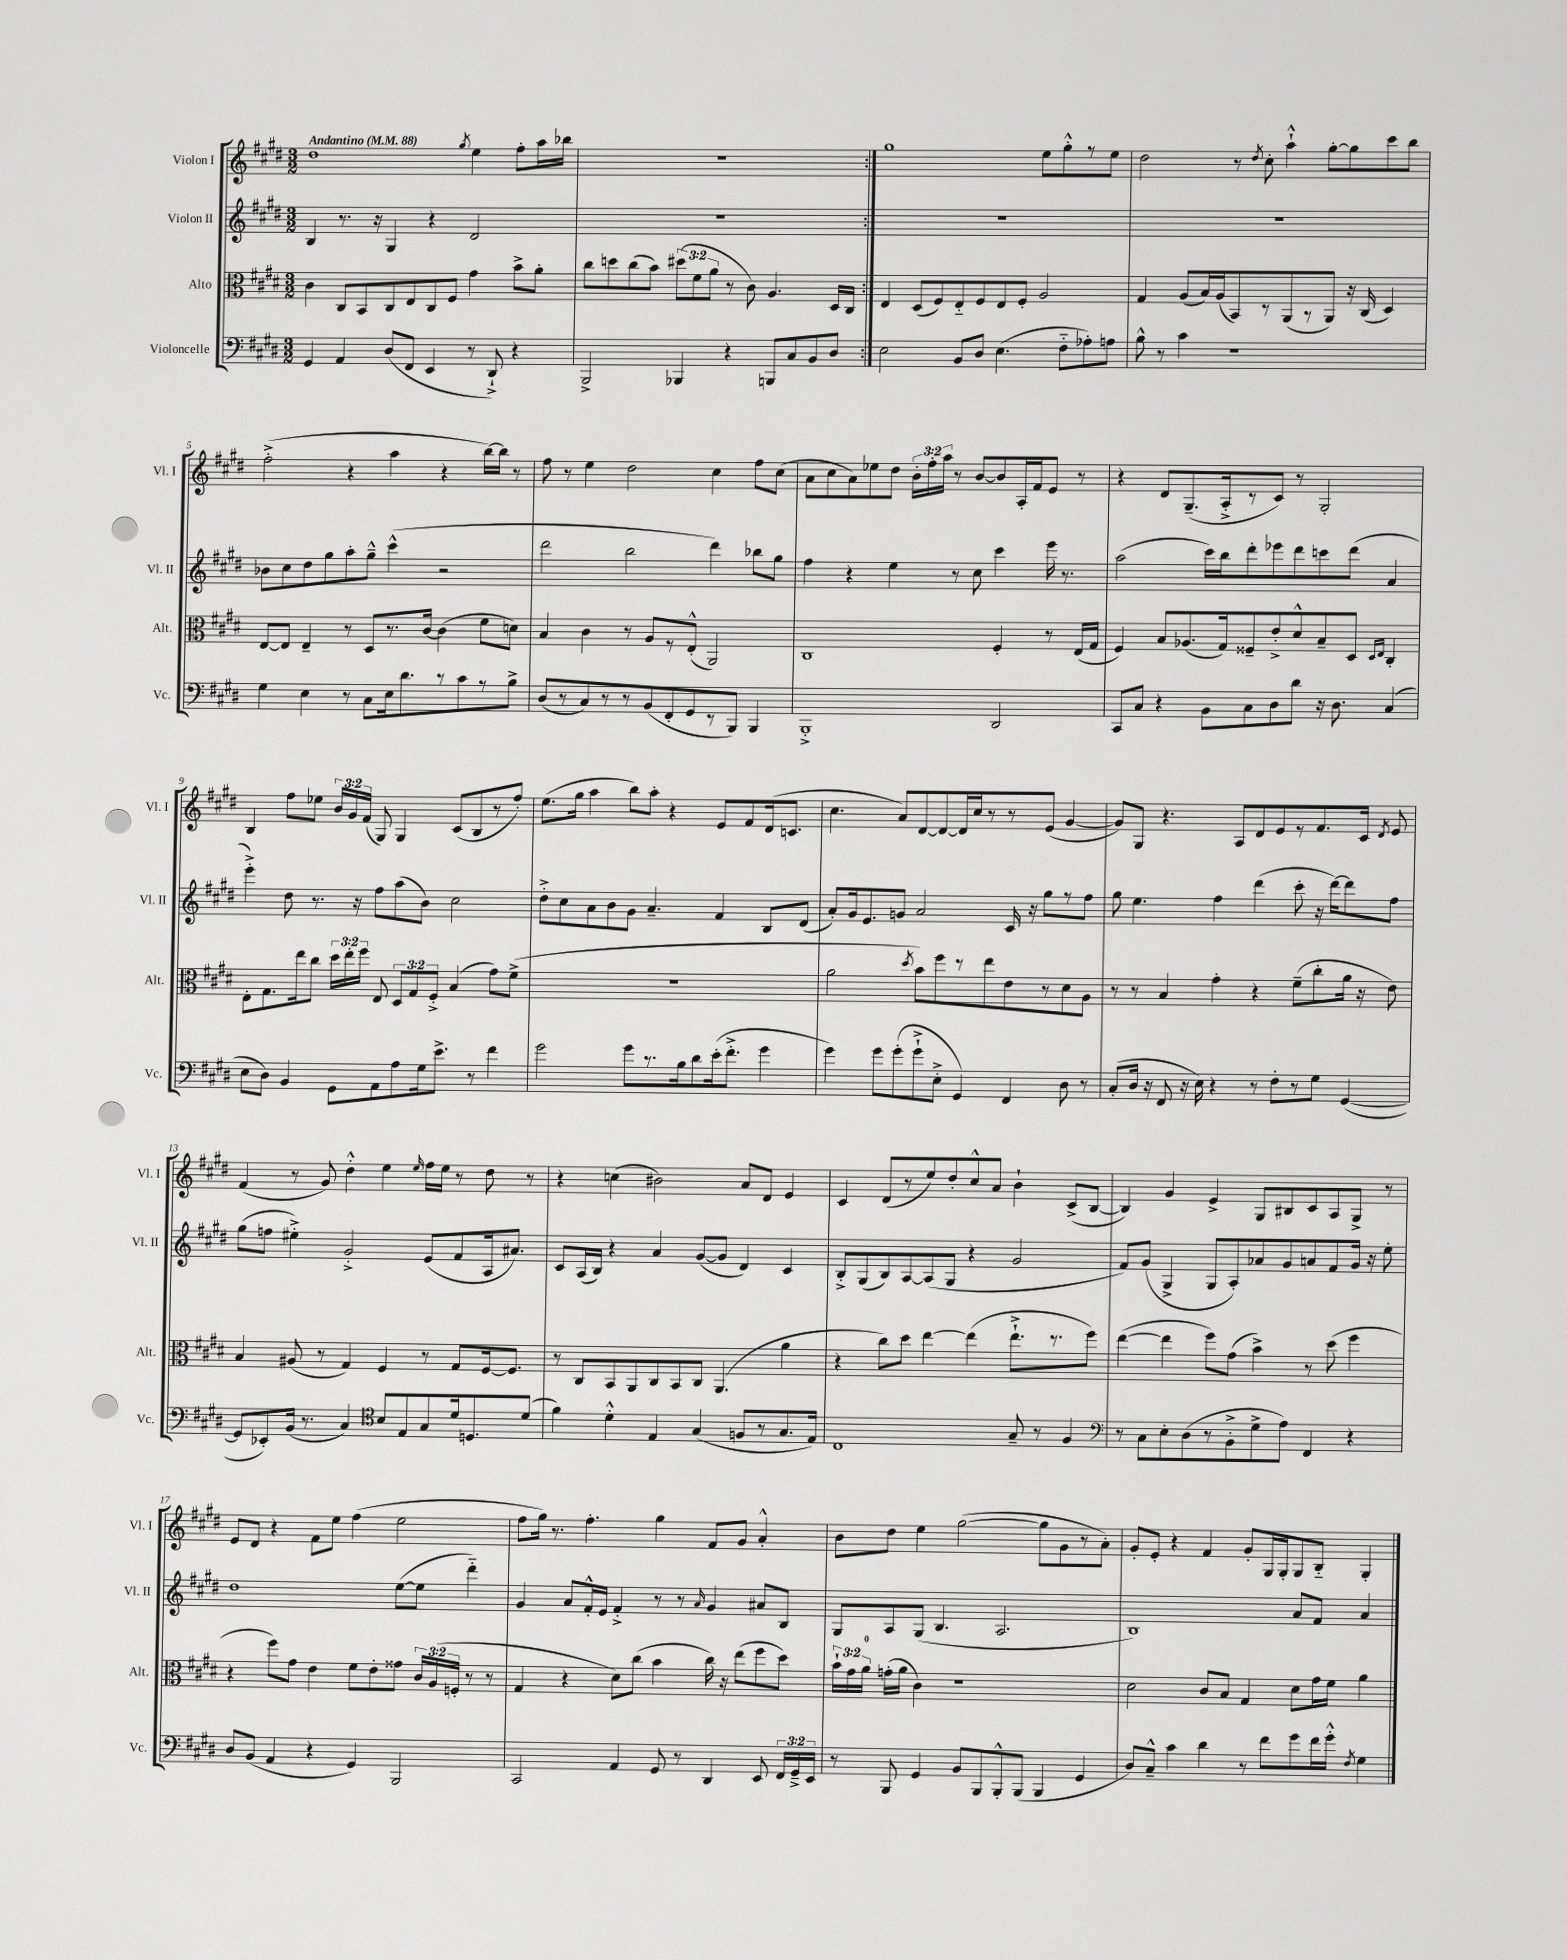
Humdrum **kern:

**kern	**kern	**kern	**kern
*part4	*part3	*part2	*part1
*staff4	*staff3	*staff2	*staff1
*I"Violoncelle	*I"Alto	*I"Violon II	*I"Violon I
*I'Vc.	*I'Alt.	*I'Vl. II	*I'Vl. I
*clefF4	*clefC3	*clefG2	*clefG2
*k[f#c#g#d#]	*k[f#c#g#d#]	*k[f#c#g#d#]	*k[f#c#g#d#]
*M3/2	*M3/2	*M3/2	*M3/2
*MM88	*MM88	*MM88	*MM88
=1	=1	=1	=1
!	!	!	!LO:TX:a:B:t=Andantino
4GG#/	4c#\	4B/	1dd#
4AA/	8C#/L	8.r	.
.	8BB/	.	.
.	.	16r	.
(8D#/L	8C#/	4G#/	.
8FF#/J	8E/	.	.
4EE/	8C#/	4r	.
.	8F#/J	.	.
.	.	.	8qgg#/
8r	4g#\	2d#/	4ee\
8DD#`^/)	.	.	.
4r	8b^\L	.	8ff#'\L
.	8a'\J	.	16aa\L
.	.	.	16bb-X\JJ
=2	=2	=2	=2
2BBB^/	8cc#\L	1.r	1.r
.	8ddn\	.	.
.	(8cc#\	.	.
.	8b\J)	.	.
4BBB-X/	(12dd#X\L	.	.
.	12f#\	.	.
.	12a\J	.	.
4r	8r	.	.
.	8c#\)	.	.
8BBBn/L	4.A/	.	.
8C#/	.	.	.
8BB/	.	.	.
8D#/J	16D#/LL	.	.
.	16C#/JJ	.	.
=3:|!	=3:|!	=3:|!	=3:|!
2E\	4E/	1.r	1gg#
.	(8D#/L	.	.
.	8F#/)	.	.
8BB/L	8E/	.	.
8D#/J	8F#/	.	.
(4.E\	8E/	.	.
.	8F#'/J	.	.
.	2A/	.	8ee\L
8F#\L	.	.	8gg#'^^\
8A-X'\)	.	.	8r
8An\J	.	.	8ee\J
=4	=4	=4	=4
8B^^\	4G#/	1.r	2dd#\
8r	.	.	.
4c#\	(8A/L	.	.
.	16B/L)	.	.
.	(16A/J	.	.
1r	8BB/)	.	8r
.	.	.	8qdd#/
.	8r	.	8cc#'\
.	(8AA/	.	4aa`^^\
.	8r	.	.
.	8AA/J)	.	[8gg#'\L
.	16r	.	8gg#\]
.	(16C#/	.	.
.	4D#/)	.	8ccc#\
.	.	.	8bb\J
!!LO:LB:g=z
=5	=5	=5	=5
4G#\	[8E/L	8b-X\L	(2ff#'^\
.	8E/J]	8cc#\	.
4E\	4E~/	8dd#\	.
.	.	8gg#\	.
8r	8r	8aa'\	4r
8C#\L	8D#/L	8gg#~^^\J	.
16E\k	8.r	(4ccc#^^\	4aa\
8.d#\	.	.	.
.	[16c#/Jk	.	.
8r	(4c#\]	2r	4r
8c#\	.	.	.
8r	8f#\L	.	[16bb\LL)
.	.	.	16bb\JJ]
8B^\J	8dn\J)	.	8r
=6	=6	=6	=6
(8D#/L	4B/	2ddd#\	8ff#\
8r	.	.	8r
8C#/)	4c#\	.	4ee\
8r	.	.	.
8r	8r	2bb\	2dd#\
(8BB/	8A/L	.	.
8FF#'/	8r	.	.
8GG#/	(8E'^^/J	.	.
8r	2AA/)	4ddd#\)	4cc#\
8BBB/J)	.	.	.
4BBB/	.	8bb-X\L	8ff#\L
.	.	8gg#\J	(8cc#\J
=7	=7	=7	=7
1BBB'^	1C#	4ff#\	8a\L
.	.	.	8cc#\
.	.	4r	8a\)
.	.	.	8ee-X\
.	.	4ee\	8dd#\J
.	.	.	24b'\LL
.	.	.	24ff#'\
.	.	.	24aa\JJ
.	.	8r	8r
.	.	8cc#\	[8b/L
2DD#/	4F#'/	4ccc#\	8b/]
.	.	.	16A'/L
.	.	.	16f#/J
.	8r	16eee\	8e/J
.	.	8.r	.
.	(16E/LL	.	8r
.	16G#/JJ	.	.
=8	=8	=8	=8
8CC#/L	4F#/)	(2aa\	4r
8C#/J	.	.	.
4r	8B/L	.	8d#/L
.	(8.A-X/	.	(8.G#~/
8BB\L	.	16ccc#\LL)	.
.	16G#/k)	16bb\J	16A'^/k
8C#\	8F##X~/	8ddd#'\	8r
8D#\	8e'^/	8eee-X\	8c#/J)
8d#\J	8d#^^/	8ddd#\	8r
16r	8B~/	8cccn\	2G#'/
8.D#\	.	.	.
.	8D#/J	(8ddd#\J	.
.	16qqD#/LL	.	.
.	16qqE/JJ	.	.
(4C#/	4C#'/	4a/	.
!!LO:LB:g=z
=9	=9	=9	=9
8E\L	8E'\L	4eee'^\)	4B/
8D#\J)	8.G#\	.	.
4BB/	.	8dd#\	8ff#\L
.	16ee\k	.	.
.	8cc#\J	8.r	8ee-X\J
8GG#\L	24dd#\LL	.	24b/LL
.	24ee'\	.	24g#/
.	.	16r	.
.	24ff#\JJ	.	(24f#/JJ
8AA\	8E/	8ff#\L	8G#/)
8A\	12D#/L	(8aa\	4G#/
.	12G#/	.	.
16G#\k	.	8b\J)	.
.	12F#'^/J	.	.
8.e^\J	.	.	.
.	(4B/	2cc#\	(8c#/L
8r	.	.	8B/
4f#\	8g#\L)	.	8r
.	(8f#^\J	.	8ff#'/J)
=10	=10	=10	=10
2g#\	1.r	8dd#'^\L	(8.ee\L
.	.	8cc#\	.
.	.	.	16gg#\Jk
.	.	8a\	4aa\
.	.	8b\	.
8g#\L	.	8g#\J	8bb\L)
8.r	.	4.a~/	8aa'\J
.	.	.	4r
16B\k	.	.	.
8d#\	.	.	.
(16e'\k	.	4f#/	8e/L
8.f#'^\J	.	.	.
.	.	.	8f#/
4g#\	.	8B/L	(16d#/k
.	.	.	8.cn/J
.	.	(8d#/J	.
=11	=11	=11	=11
4g#\)	2a\	8a'/L)	4.cc#\
.	.	16g#/k	.
.	.	8.e/	.
8g#\L	.	.	.
(8g#'\	.	8gn/J	8a/L)
.	8qdd#/	.	.
8g#`^\	8b\L)	2a/	[8d#/
8E'^\J	8ff#\	.	8d#/_
4GG#/)	8r	.	16d#/L]
.	.	.	16cc#/J
.	8ee\	.	8r
4FF#/	8e\	16c#/	8r
.	.	16r	.
.	8r	8gg#\L	(8e/J
8D#\	8d#\	8r	[4g#/
8r	8A\J	8ff#\J	.
=12	=12	=12	=12
(8C#'/L	8r	8gg#\	8g#/L])
16D#/Jk	8r	4.ee\	8G#/J
16r	.	.	.
8FF#/	4B/	.	4.r
16r	.	.	.
16E\)	.	.	.
4r	4g#'\	4ff#\	.
.	.	.	8A/L
8r	4r	(4ddd#\	8d#/
8F#'\L	.	.	8e/
8r	(8f#~\L	8ccc#'\	8r
8G#\J	8cc#'\	16r	8.f#/
.	.	[16ddd#\KL)	.
([4GG#/	16a\Jk	8ddd#\]	.
.	16r	.	16c#/Jk
.	.	.	8qd#/
.	8e\)	8ff#\J	8e/
!!LO:LB:g=z
=13	=13	=13	=13
8GG#/L]	4B/	(8gg#\L	(4f#/
8EE-X'/)	.	8ffn\J	.
(16BB/Jk	(8A#X/	4ee#X'^\)	8r
8.r	.	.	.
.	8r	.	8g#/)
4C#/)	4G#/)	2g#'^/	4dd#'^^\
*clefC4	*	*	*
8B/L	4F#/	.	4ee\
8E/	.	.	.
.	.	.	16qqee/
8G#/	8r	(8e/L	16ff#\LL
.	.	.	16ee\JJ
16d#/k	8G#/L	8f#/	8r
8.Dn/	.	.	.
.	[16F#/k	16A/k	8dd#\
.	8.F#/J]	8.a#X/J)	.
(8d#/J	.	.	8r
=14	=14	=14	=14
4f#\)	8r	8c#/L	4r
.	8C#/L	(16A/L	.
.	.	16B/JJ)	.
4d#'^^\	8BB/	4r	(4ccn\
.	8AA/	.	.
4E/	8C#/	4a/	2b#X\)
.	8BB/	.	.
(4G#/	8C#/J	([8g#/L	.
.	(4.AA/	8g#/J]	.
8Fn/L	.	4d#/)	8a/L
8r	.	.	8d#/J
8.G#/	4a\	4c#/	4e/
16E/Jk)	.	.	.
=15	=15	=15	=15
1C#	4r	8B'^/L	4c#/
.	.	(8G#/	.
.	8cc#\L)	8B/)	(8d#/L
.	8dd#\J	[8A/	8r
.	[4ee\	(8A/]	8ee/)
.	.	8G#/J	8dd#'/
.	(4ee\]	4r	8cc#^^/
.	.	.	8a/J
8G#~/	8.ee`^\L	2g#/	4b`\
8r	.	.	.
.	8.r	.	.
4F#/	.	.	(8c#^/L
.	8ff#\J)	.	[8B/J
=16	=16	=16	=16
*clefF4	*	*	*
8r	([4ee\	8f#/L)	4B/])
8C#\L	.	(8g#/J	.
8E'\	4ee\]	4G#^/	4g#/
(8D#\	.	.	.
8r	8ff#\L)	8G#/L	4e^/
8BB'^\	(8g#\J	8A'/)	.
8G#^\	4b^\)	8a-X/	8G#/L
8A\J)	.	8g#/	8B#X/
4FF#/	8r	8an/	8c#/
.	(8dd#\	8f#/	8A/
4r	4ff#\	16g#/Jk	8G#^/J
.	.	16r	.
.	.	8ee'\	8r
!!LO:LB:g=z
=17	=17	=17	=17
8D#/L	4r	1dd#	8e/L
(8BB/J	.	.	8d#/J
4AA/	8ff#\L)	.	4r
.	8g#\J	.	.
4r	4e\	.	8f#\L
.	.	.	8ee\J
4GG#/)	8f#\L	.	(4ff#\
.	8e'\	.	.
2BBB/	8g##X\J	([8ee\L	2ee\
.	24c#/LL	8ee\J]	.
.	(24A/	.	.
.	24Fn'/JJ	.	.
.	8r	4ddd#\)	.
.	8r	.	.
=18	=18	=18	=18
2CC#/	4G#/	4g#/	8ff#\L
.	.	.	16gg#\Jk)
.	.	.	8.r
.	4r	8a/L	.
.	.	16f#'^^/L	4.ff#'\
.	.	16e/JJ	.
4AA/	8d#\L)	4f#'^/	.
.	(8cc#\J	.	.
8GG#/	4b\	8r	4gg#\
8r	.	8r	.
.	.	16qqa/	.
4DD#/	16cc#\)	4g#/	8f#/L
.	16r	.	.
.	(8ee\L	.	8g#/J
8EE/	8ff#\	8a#X/L	4a'^^/
24FF#/LL	8dd#\J)	8B/J	.
24GG#~^/	.	.	.
24EE/JJ	.	.	.
=19	=19	=19	=19
8r	24b`\LL	8G#/L	8b\L
.	24g#\	.	.
.	24a\JJ	.	.
8BBB/	(16gn'\LL	8A/	8dd#\J
.	16a\JJ	.	.
4GG#/	4c#\)	(8G#/J	4ee\
.	.	4.B/	.
8BB/L	1r	.	([2gg#\
8BBB/	.	.	.
8BBB'^^/	.	2.A/	.
(8BBB/J	.	.	.
4BBB/	.	.	8gg#\L]
.	.	.	8g#\
4GG#/	.	.	8r
.	.	.	8a'\J)
=20	=20	=20	=20
8D#/L)	2d#\	1B)	8g#'/L
8C#~^^/J	.	.	8e'/J
4c#\	.	.	4r
4d#\	8c#/L	.	4f#/
.	8B/J	.	.
8r	4G#/	.	8g#'/L
8f#\L	.	.	16G#/L
.	.	.	16G#'/J
8g#\	8d#\L	8a/L	8G#/
16f#\L	16g#\L	8f#/J	8B/J
16g#'^^\JJ	16f#\JJ	.	.
8qF#/	.	.	.
4G#\	4a\	4a/	4G#'/
==	==	==	==
*-	*-	*-	*-
